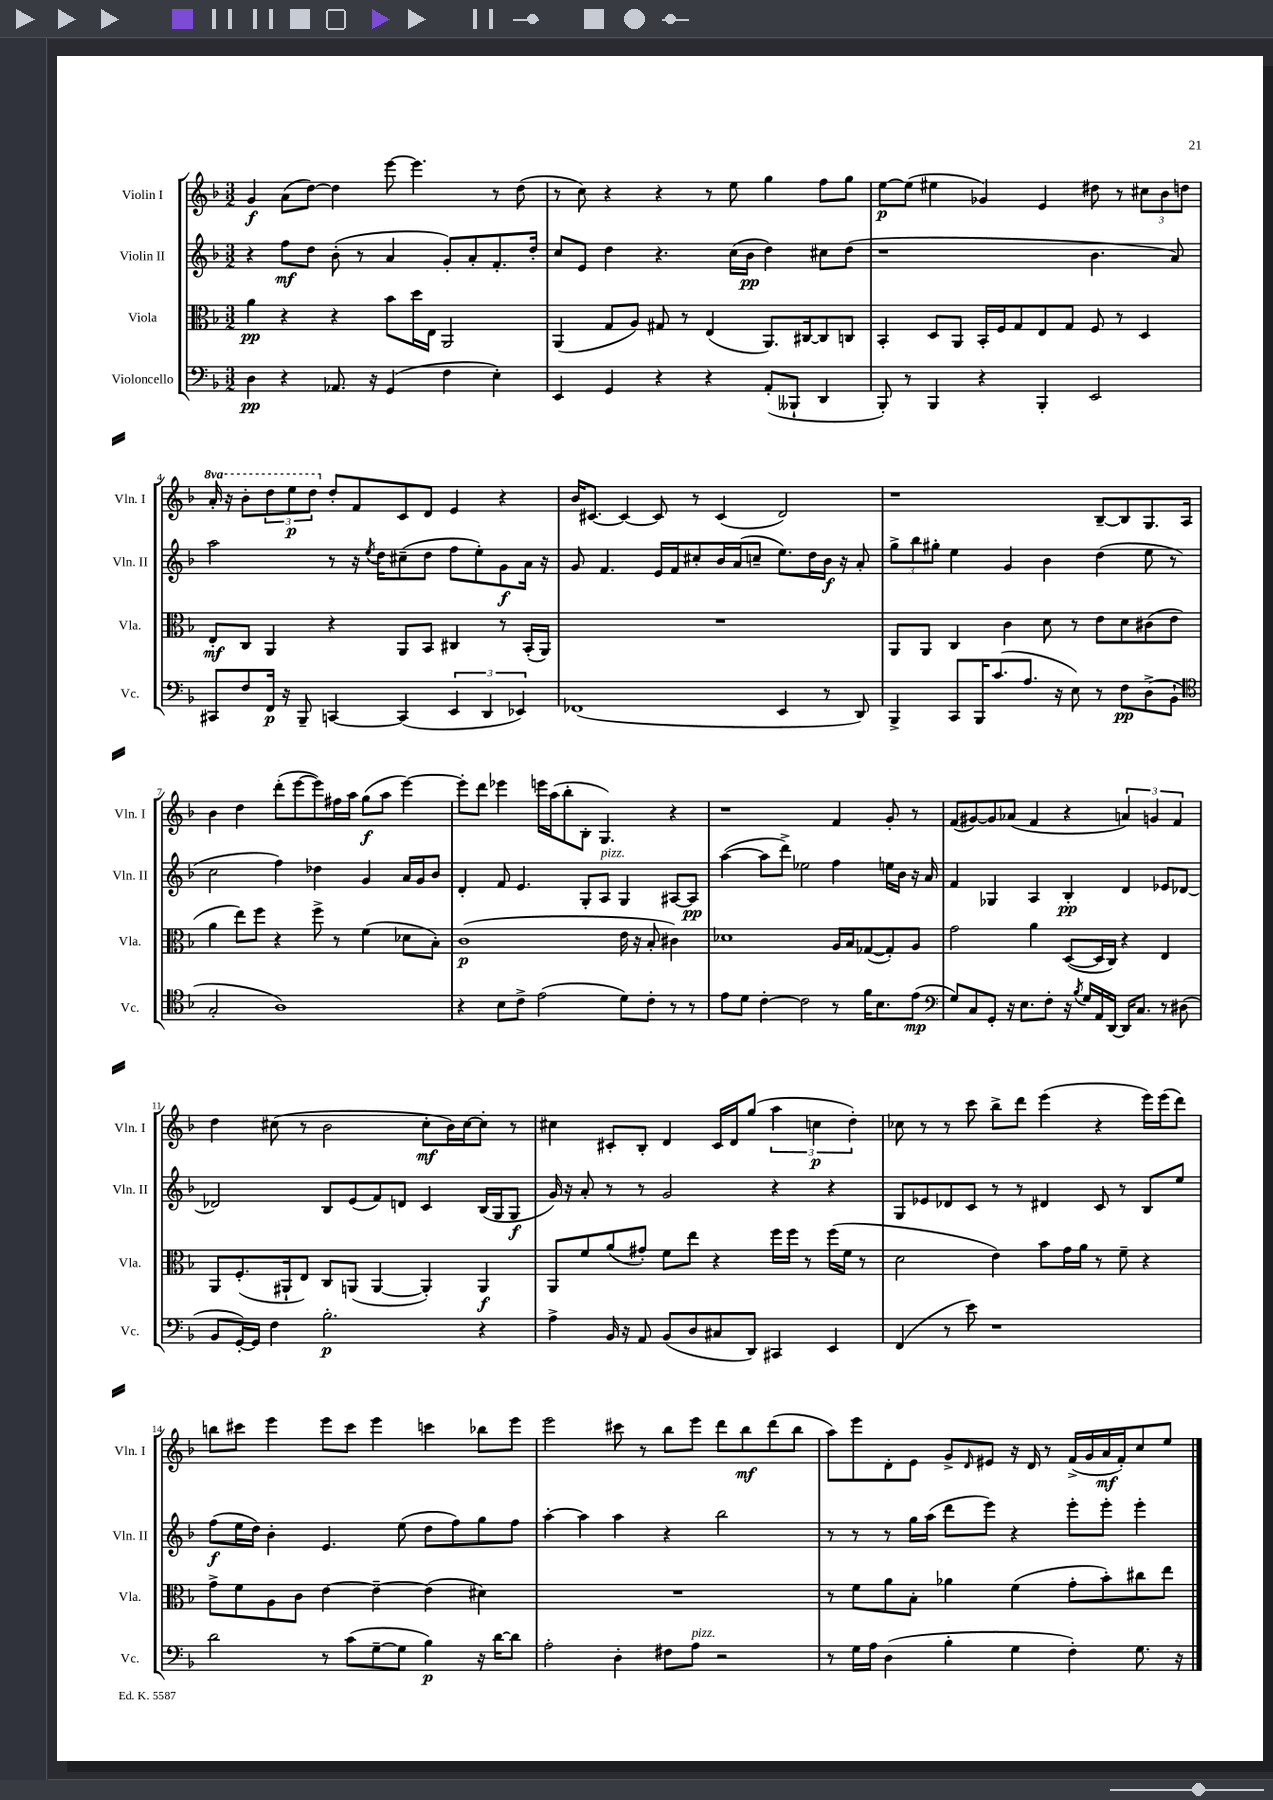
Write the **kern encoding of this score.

**kern	**kern	**kern	**kern
*staff4	*staff3	*staff2	*staff1
*clefF4	*clefC3	*clefG2	*clefG2
*k[b-]	*k[b-]	*k[b-]	*k[b-]
*M3/2	*M3/2	*M3/2	*M3/2
4D\	4a\	4r	4g/
4r	4r	8ff\L	(8a\L
.	.	8dd\J	[8dd\J)
8.AA-/	4r	(8b-'\	4dd\]
.	.	8r	.
16r	.	.	.
(4GG/	8b-\L	4a/	[8eee\
.	16dd\L	.	4.eee\]
.	16E\JJ	.	.
4F\	2AA/	8g'/L)	.
.	.	8a'/	.
4E'\)	.	8.f'/	8r
.	.	.	(8dd\
.	.	16dd'/Jk	.
=	=	=	=
4EE/	(4AA/	8cc/L	8r
.	.	8e/J	8cc\)
4GG/	8G/L	4dd\	4r
.	8A/J)	.	.
4r	8G#/	4.r	4r
.	8r	.	.
4r	(4E/	.	8r
.	.	(16cc\LL	8ee\
.	.	16b-\JJ	.
(8AA'/L	8.AA/L)	4dd\)	4gg\
8BBB--`/J	.	.	.
.	[16C#/k	.	.
4DD/	8C#/]	8cc#\L	8ff\L
.	8C/J	(8dd\J	8gg\J
=	=	=	=
8BBB-'/)	4BB-'/	1r	[8ee\L
8r	.	.	(8ee\]J
4BBB-/	8D/L	.	4ee#\
.	8AA/J	.	.
4r	16BB-'/LL	.	4g-/)
.	16F/J	.	.
.	8G/	.	.
4BBB-'/	8E/	.	4e/
.	8G/J	.	.
2EE/	8F/	4.b-\	8dd#\
.	8r	.	8r
.	4D/	.	12cc#\L
.	.	.	12b-\
.	.	8a/)	.
.	.	.	12dd\J
=	=	=	=
8CC#/L	8E'/L	2aa\	16aa'/
.	.	.	16r
8F/	8C/J	.	8bb-'\L
16FF/Jk	4AA/	.	12ddd\
16r	.	.	.
.	.	.	12eee\
8BBB-~/	.	.	.
.	.	.	12ddd\J
[4CC/	4r	8r	8dd'/L
.	.	16r	8f/
.	.	8qee/	.
.	.	16dd\LK	.
(4CC/]	8AA/L	(8cc#~\	8c/
.	8BB-/J	8dd\J	8d/J
6EE/	4C#/	8ff\L	4e/
.	.	8ee'\)	.
6DD/	.	.	.
.	8r	8g\	4r
6EE-/)	.	.	.
.	(16BB-'/LL	16a\Jk	.
.	16AA/JJ)	16r	.
=	=	=	=
(1FF-	1.r	8g/	16b-/LK
.	.	.	[8.c#/J
.	.	4.f/	.
.	.	.	4c#/_
.	.	16e/LL	8c#/]
.	.	16f/J	.
.	.	8cc#'/	8r
.	.	16b-/L	(4c#/
.	.	(16a/J	.
.	.	8cc~/J	.
4EE/	.	8.ee\L)	2d/)
.	.	16dd\L	.
8r	.	16b-\JJ	.
.	.	16r	.
8DD/)	.	8a'/	.
=	=	=	=
4BBB-^/	8AA/L	12gg^\L	1r
.	.	12bb-\	.
.	8AA/J	.	.
.	.	12gg#'\J	.
8CC/L	4C/	4ee\	.
16BBB-/K	.	.	.
(8.c/	.	.	.
.	4c\	4g/	.
8.A/J	.	.	.
.	8d\	4b-\	.
16r	.	.	.
8E\)	8r	.	.
8r	8e\L	(4dd\	[8B-~/L
8F\L	8d\	.	8B-/]
(8D^\	(8c#\	8ee\	8.G/
8BB-`\J	8e\J	8r	.
.	.	.	16A/Jk
=	=	=	=
*clefC4	*	*	*
2G'/	4a\	2cc\	4b-\
.	8ee\L)	.	4dd\
.	8ff\J	.	.
1A)	4r	4ff\)	(8ddd'\L
.	.	.	[8eee\
.	8ff^\	4dd-\	8eee\])
.	8r	.	16ff#\L
.	.	.	16aa\JJ
.	(4f\	4g/	(8gg\L
.	.	.	8aa\J
.	8d-\L	16a/LL	[4eee\)
.	.	16g/J	.
.	8B-'\J)	8b-/J	.
=	=	=	=
4r	(1c	4d'/	8eee'\]L
.	.	.	8ddd\J
8B-\L	.	8f/	4eee-\
8c^\J	.	4.e/	.
(2e\	.	.	16eee\LL
.	.	.	(16aa\J
.	.	.	8bb-'\
.	.	8G'/L	8B-'\J
.	.	8A/J	4.G/)
8d\L)	16e\	4G/	.
.	16r	.	.
8c'\J	8B-'/	.	.
8r	4c#\)	[8A#/L	4r
8r	.	8A#/]J	.
=	=	=	=
8e\L	1d-	([4aa\	1r
8d\J	.	.	.
[4c'\	.	8aa\]L	.
.	.	8ddd^\J)	.
2c\]	.	2ee-\	.
8r	16A/LL	4ff\	4f/
.	16B-/J	.	.
16f\LK	([8G-/	.	.
8.B-\	.	.	.
.	8G-'/])	16ee\LL	8g'/
.	.	16b-\JJ	.
(8e\J	8A/J	16r	8r
.	.	16a/	.
=	=	=	=
*clefF4	*	*	*
8G/L)	2g\	4f/	(8f/L
8C/	.	.	[8g#/)
8GG'/J	.	4G-/	8g#/]
16r	.	.	(8a-/J
8.E\L	.	.	.
.	4a\	4A/	4f/
8F'\J	.	.	.
16r	([8D/L	4B-'/	4r
8qB-/	.	.	.
16G/LL	.	.	.
16AA/	16D/]L	.	.
[16DD/JJ	16C/JJ)	.	.
16DD/]LK	4r	4d/	6a/)
8.C/J	.	.	.
.	.	.	6g/
8r	4E/	8e-/L	.
.	.	.	6f/
(8D#\	.	[8d-/J	.
=	=	=	=
8BB-/L	8AA/L	2d-/]	4dd\
[16GG'/L)	(8.F'/	.	.
16GG/]JJ	.	.	.
4F\	.	.	(8cc#\
.	16AA#`/k	.	.
.	8E/J)	.	8r
2.B-'\	8C/L	8B-/L	2b-\
.	(8AA/J	(8e/	.
.	[4AA/	8f/)	.
.	.	8d/J	.
.	4AA'/])	4c/	8cc#'\L
.	.	.	16b-\L)
.	.	.	[16cc#\J
4r	4AA/	(16B-/LL	8cc#'\]J
.	.	16G/J	.
.	.	8G/J	8r
=	=	=	=
4A^\	8AA/L	16g/)	4cc#\
.	.	16r	.
.	8f/	8a'/	.
16BB-/	(8a/	8r	8c#'/L
16r	.	.	.
8AA/	8g#'/J)	8r	8B-'/J
(8BB-/L	8f\L	2g/	4d/
8D/	8ee\J	.	.
8C#/	4r	.	16c#/LL
.	.	.	16d/J
8DD/J)	.	.	(8gg/J
4CC#/	16ff\LL	4r	6aa\
.	16ff\JJ	.	.
.	8r	.	.
.	.	.	6cc\
4EE/	(16ff\LL	4r	.
.	16f\JJ	.	.
.	.	.	6dd'\)
.	8r	.	.
=	=	=	=
(4FF/	2d\	8G/L	8cc-\
.	.	8e-/	8r
8r	.	8d-/	8r
8e\)	.	8c/J	8ccc\
1r	4e\)	8r	8bb-^\L
.	.	8r	8ddd\J
.	8b-\L	4d#/	(4eee\
.	16g\L	.	.
.	16a\JJ	.	.
.	8r	8c/	4r
.	8f~\	8r	.
.	4r	8B-/L	16eee\LL)
.	.	.	(16eee\J
.	.	8ee/J	8ddd\J)
=	=	=	=
2d\	8g^\L	(8ff\L	8bb\L
.	8f\	16ee\L	8ccc#\J
.	.	16dd\JJ)	.
.	8A\	4b-'\	4eee\
.	8c\J	.	.
8r	[4e\	4.e/	8eee\L
(8c\L	.	.	8ccc#\J
[8G~\	4e~\_	.	4eee\
8G\]J	.	(8ee\	.
4B-\)	(4e\]	8dd\L	4ccc\
.	.	8ff\)	.
16r	4d#\)	8gg\	8bb-\L
[16d\LK	.	.	.
8d\]J	.	8ff\J	8eee\J
=	=	=	=
2A'\	1.r	[4aa'\	2eee\
.	.	4aa\]	.
4D'\	.	4aa\	8ccc#\
.	.	.	8r
8F#\L	.	4r	8bb-\L
8A\J	.	.	8eee\J
2r	.	2bb-\	8ddd\L
.	.	.	8bb-\
.	.	.	(8ddd\
.	.	.	8bb-\J
=	=	=	=
8r	8r	8r	8aa\L)
16G\LL	8f\L	8r	8eee\
16A\JJ	.	.	.
(4D\	8a\	8r	8d'\
.	8B-'\J	16gg\LL	8e\J
.	.	(16aa\JJ	.
4B-'\	4a-\	8ddd\L	8g^/L
.	.	.	16qqd/
.	.	8eee\J)	8e#/J
4G\	(4f\	4r	16r
.	.	.	16d/
.	.	.	8r
4F'\)	8g'\L	8eee'\L	(16f^/LL
.	.	.	16g/
.	8b-'\)	8eee'\J	16a/
.	.	.	16f'/J)
8.G\	8cc#\	4eee'\	8cc/
.	8ee\J	.	8ee/J
16r	.	.	.
==	==	==	==
*-	*-	*-	*-
